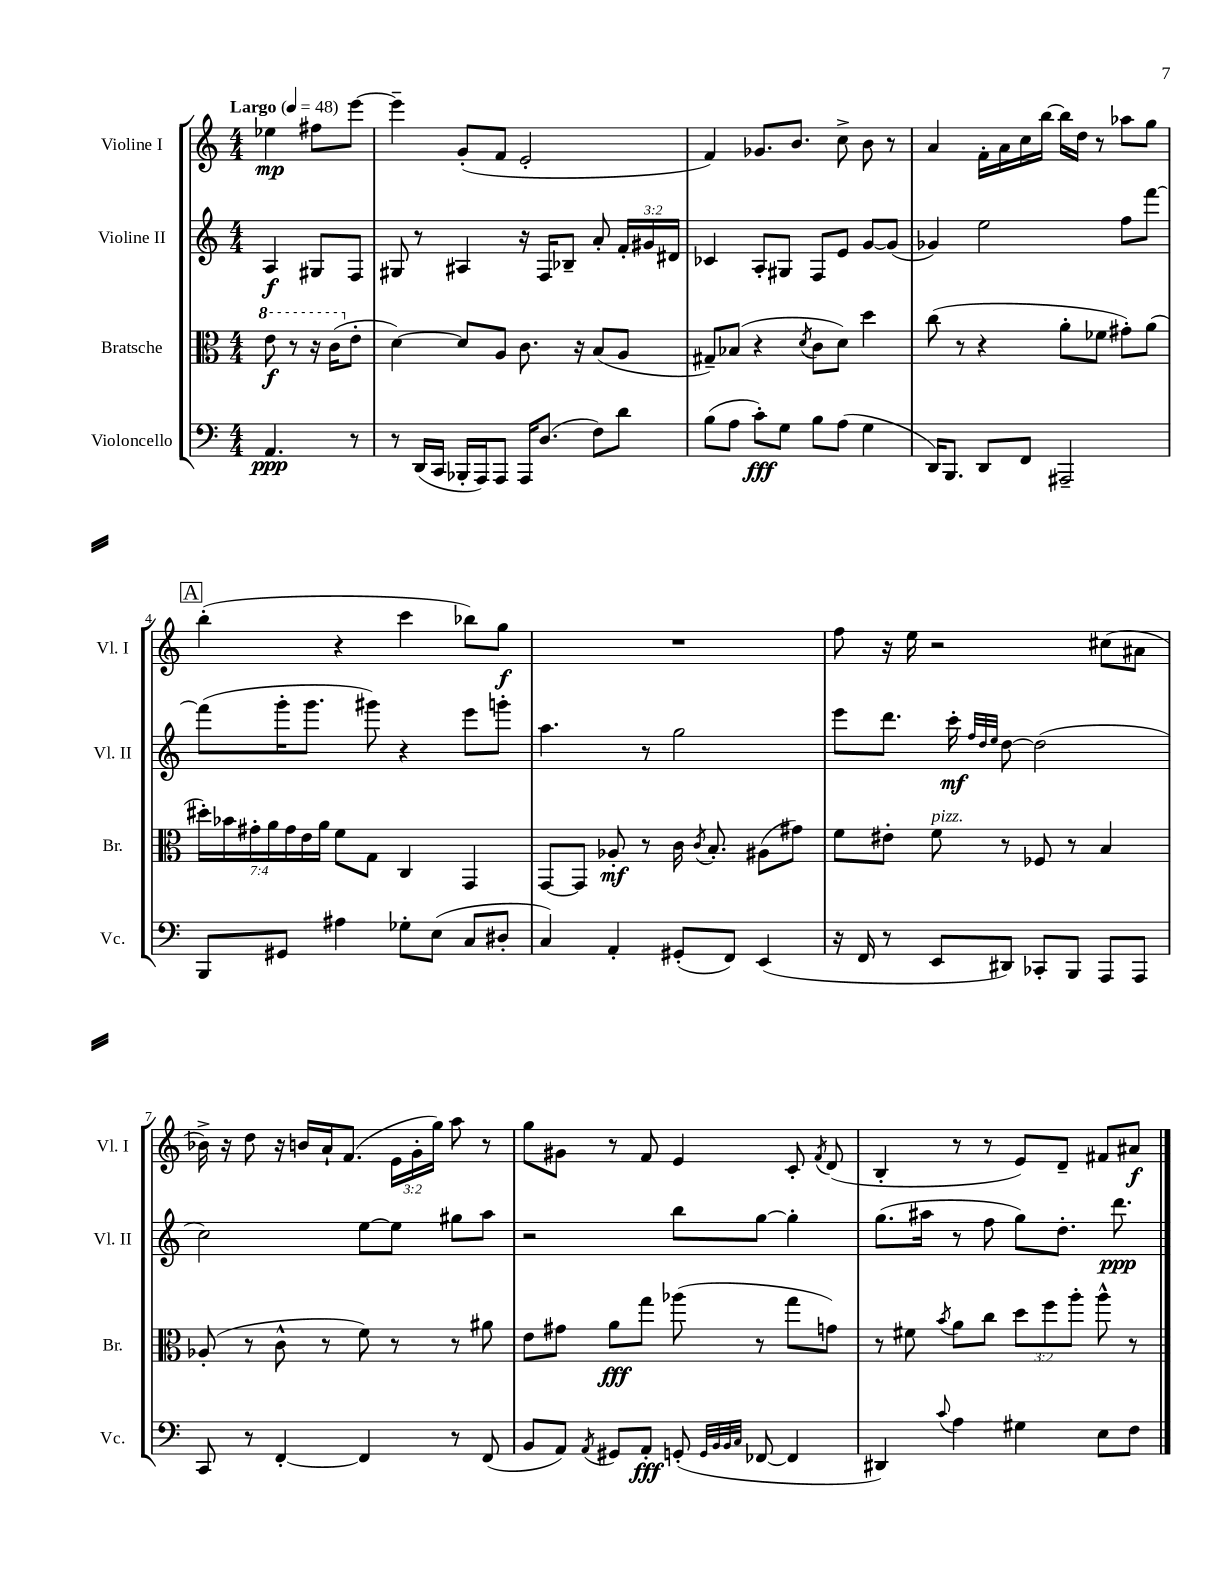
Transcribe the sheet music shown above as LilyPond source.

<<
\new StaffGroup <<
\new Staff = "s0" \with { instrumentName = "Violine I" shortInstrumentName = "Vl. I" } {
    \clef treble \key c \major \numericTimeSignature \time 4/4 \override Staff.TupletNumber.text = #tuplet-number::calc-fraction-text \partial 2 \tempo "Largo" 4 = 48
    \autoBeamOff ees''4\mp fis''8[ e'''8]~ |
    e'''4-- g'8[-.( f'8] e'2-. |
    f'4) ges'8.[ b'8.] c''8-> b'8 r8 |
    a'4 f'16[-. a'16 c''16 b''16]~ b''16[ d''16] r8 aes''8[ g''8] |
    \mark \markup { \box "A" } b''4-.( r4 c'''4 bes''8[) g''8]\f |
    R1 |
    f''8 r16 e''16 r2 cis''8[( ais'8] |
    bes'16->) r16 d''8 r16 b'16[ a'16-! f'8.]( \tuplet 3/2 { e'16[ g'16-. g''16]) } a''8 r8 |
    g''8[ gis'8] r8 f'8 e'4 c'8-. \acciaccatura { f'8 } d'8( |
    b4-. r8 r8 e'8[) d'8]-- fis'8[ ais'8]\f \bar "|." |
}
\new Staff = "s1" \with { instrumentName = "Violine II" shortInstrumentName = "Vl. II" } {
    \clef treble \key c \major \numericTimeSignature \time 4/4 \override Staff.TupletNumber.text = #tuplet-number::calc-fraction-text \partial 2
    \autoBeamOff a4\f gis8[ f8] |
    gis8 r8 ais4 r16 f16[ bes8]-- a'8-. \tuplet 3/2 { f'16[-. gis'16 dis'16] } |
    ces'4 a8[-. gis8] f8[ e'8] g'8[~ g'8]( |
    ges'4) e''2 f''8[ f'''8]~ |
    \mark \markup { \box "A" } f'''8[( g'''16-. g'''8.] gis'''8) r4 e'''8[ g'''8]-. |
    a''4. r8 g''2 |
    e'''8[ d'''8.] c'''16-.\mf \grace { f''32[ d''32 e''32] } d''8~ d''2( |
    c''2) e''8[~ e''8] gis''8[ a''8] |
    r2 b''8[ g''8]~ g''4-. |
    g''8.[( ais''16] r8 f''8 g''8[) d''8.]-. d'''8.\ppp \bar "|." |
}
\new Staff = "s2" \with { instrumentName = "Bratsche" shortInstrumentName = "Br." } {
    \clef alto \key c \major \numericTimeSignature \time 4/4 \override Staff.TupletNumber.text = #tuplet-number::calc-fraction-text \partial 2
    \autoBeamOff \ottava #1 e''8\f r8 r16 c''16[( \ottava #0 e'8]-. |
    d'4~) d'8[ a8] c'8. r16 b8[( a8] |
    gis8[--) bes8]( r4 \acciaccatura { d'8 } c'8[ d'8]) d''4 |
    c''8( r8 r4 a'8[-. fes'8] gis'8[-.) a'8]( |
    \mark \markup { \box "A" } \tuplet 7/4 { dis''16[-.) bes'16 gis'16-. a'16 gis'16 e'16 a'16] } f'8[ g8] c4 g,4 |
    g,8[~ g,8] aes8-.\mf r8 c'16 \acciaccatura { c'8 } b8.-. ais8[( gis'8]) |
    f'8[ eis'8]-. f'8^\markup { \italic "pizz." } r8 fes8 r8 b4 |
    aes8-.( r8 c'8-^ r8 f'8) r8 r8 ais'8 |
    e'8[ gis'8] a'8[\fff g''8] aes''8( r8 g''8[ g'8]) |
    r8 fis'8 \acciaccatura { b'8 } a'8[ c''8] \tuplet 3/2 { d''8[ f''8 a''8]-. } a''8-^ r8 \bar "|." |
}
\new Staff = "s3" \with { instrumentName = "Violoncello" shortInstrumentName = "Vc." } {
    \clef bass \key c \major \numericTimeSignature \time 4/4 \partial 2
    \autoBeamOff a,4.\ppp r8 |
    r8 d,16[( c,16] bes,,16[-. a,,16) a,,8] a,,16[ d8.]( f8[) d'8] |
    b8[( a8] c'8[-.\fff) g8] b8[ a8]( g4 |
    d,16[) b,,8.] d,8[ f,8] ais,,2-- |
    \mark \markup { \box "A" } b,,8[ gis,8] ais4 ges8[-. e8]( c8[ dis8]-. |
    c4) a,4-. gis,8[-.( f,8]) e,4( |
    r16 f,16 r8 e,8[ dis,8]) ces,8[-. b,,8] a,,8[ a,,8] |
    c,8 r8 f,4~-. f,4 r8 f,8( |
    b,8[ a,8]) \acciaccatura { a,8 } gis,8[ a,8]-.\fff g,8-.( \grace { g,32[ b,32 b,32 c32] } fes,8~ fes,4 |
    dis,4) \appoggiatura { c'8 } a4 gis4 e8[ f8] \bar "|." |
}
>>
>>
